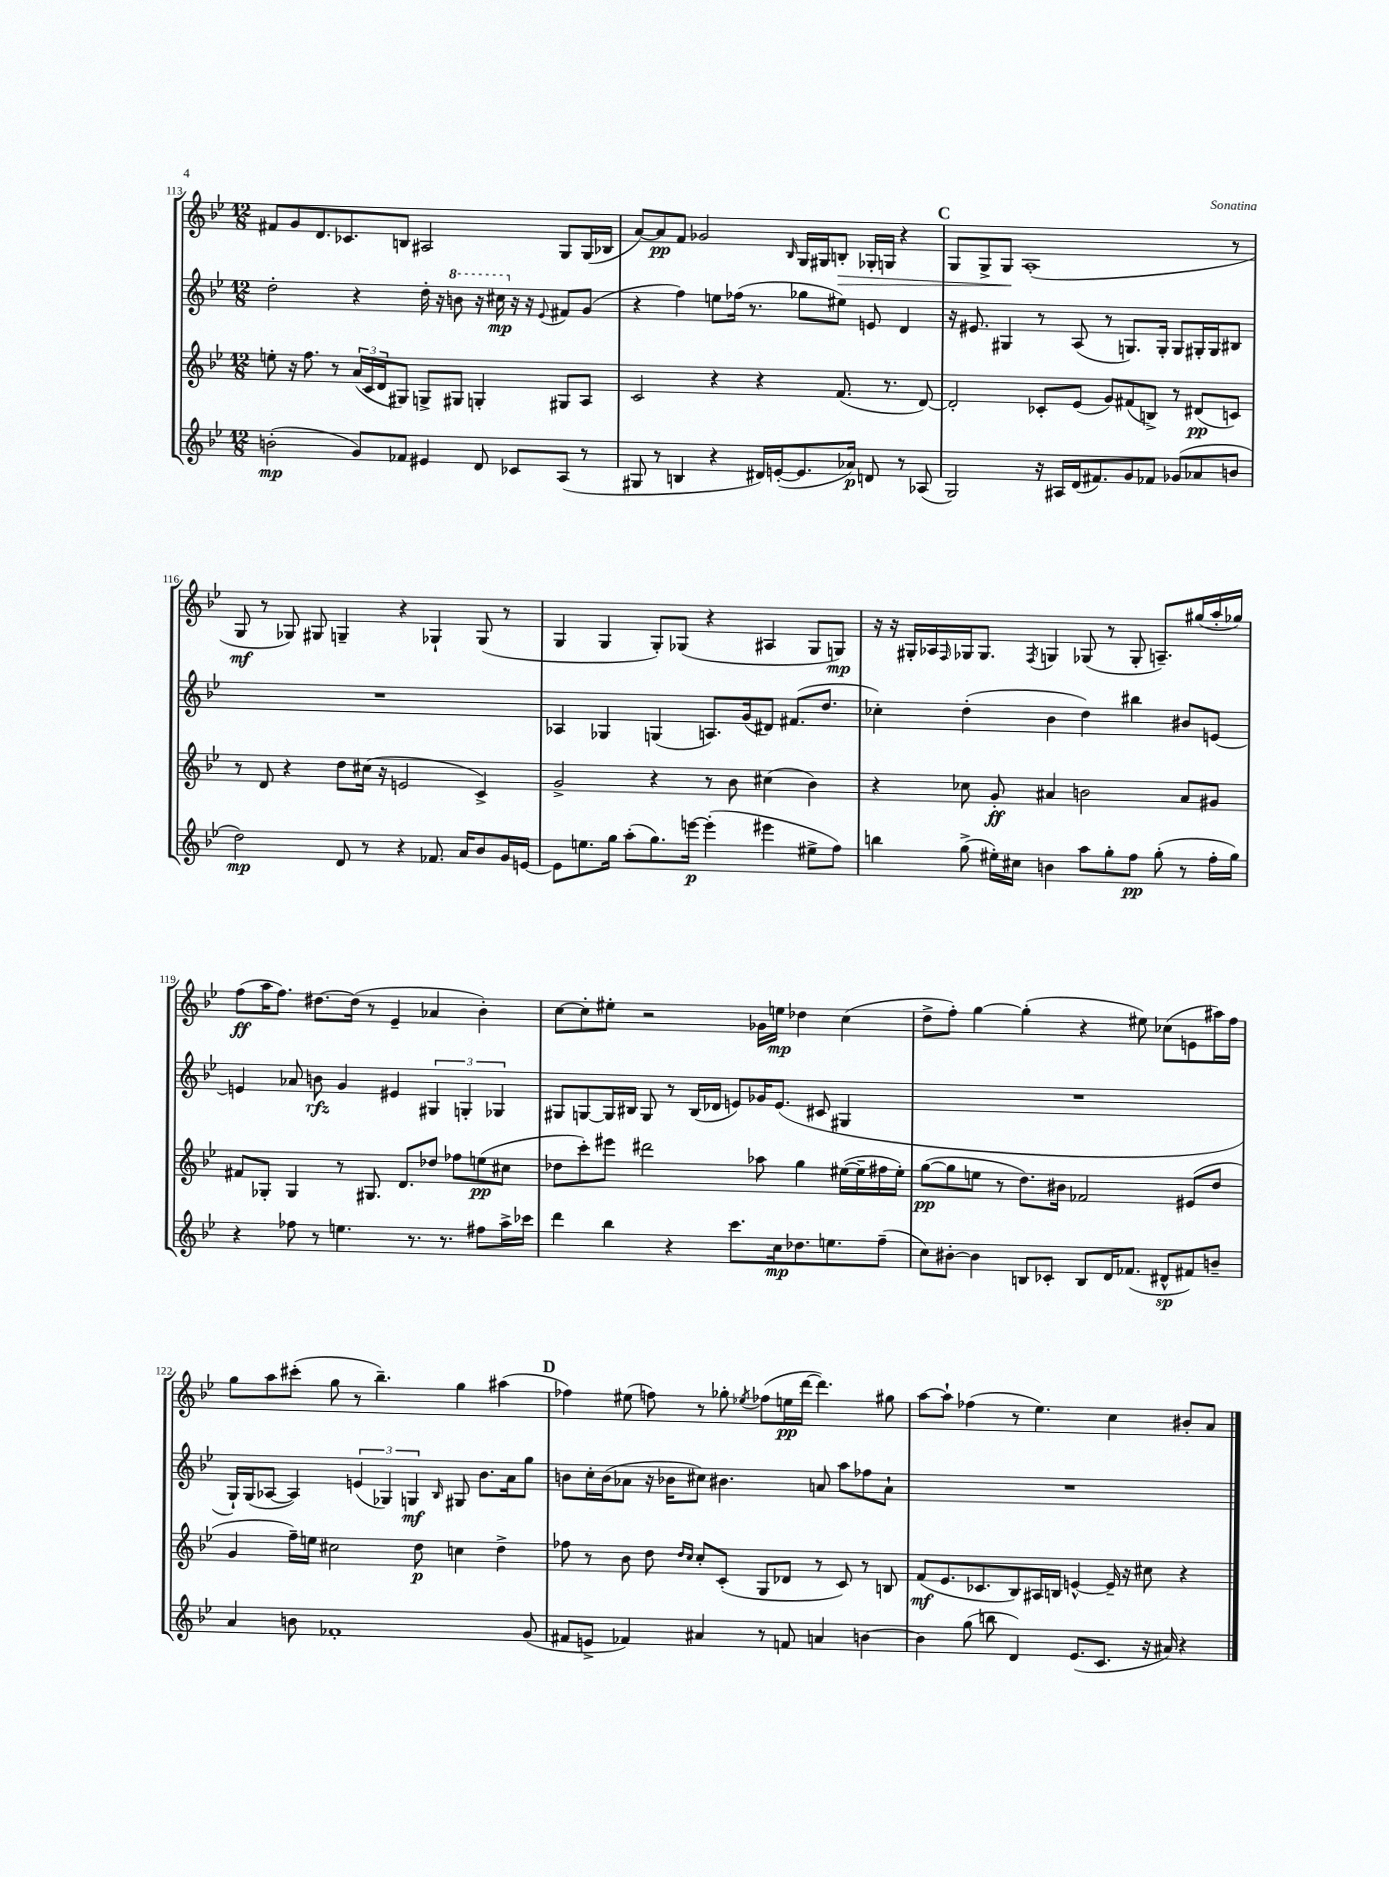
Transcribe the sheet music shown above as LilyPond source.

<<
\new StaffGroup <<
\new Staff = "s0" {
    \clef treble \key bes \major \numericTimeSignature \time 12/8
    fis'8 g'8 d'8. ces'8. b8 ais2 g8 g16( bes16 |
    a'8~) a'8\pp f'8 ges'2 \grace { bes16 } g16 gis16 b8-.\> ges16-. g16 r4 |
    \mark \markup { \bold "C" } g8 g8-> g8\! a1-.( r8 |
    g8\mf r8 ges8) gis8 g4-- r4 ges4-! ges8( r8 |
    g4 g4 g8-.) ges8( r4 ais4 ges8 g8\mp) |
    r16 r16 gis16-. aes16 \grace { f16 } ges16 ges8. \acciaccatura { f8 } g4 ges8( r8 ges8-. a8.--) gis''16( a''16-. ges''16) |
    f''8\ff( a''16 f''8.) dis''8.~ dis''16( r8 ees'4-- aes'4 bes'4-.) |
    c''8~ c''8-. eis''8-. r2 ges'16 e''16\mp des''4 c''4( |
    d''8-> f''8-.) g''4~ g''4-.( r4 eis''8) ces''8( e'8 ais''16) f''16 |
    g''8 a''8 cis'''8-.( g''8 r8 bes''4.--) g''4 ais''4( |
    \mark \markup { \bold "D" } fes''4) eis''8( f''8) r8 ges''8-. \acciaccatura { ees''8 } fes''8( e''16\pp d'''16~ d'''4.) gis''8 |
    a''8~ a''8-! fes''4( r8 ees''4.) c''4 bis'8-. a'8 \bar "|." |
}
\new Staff = "s1" {
    \clef treble \key bes \major \numericTimeSignature \time 12/8
    d''2-. r4 d''16-. r16 \ottava #1 b''8 r16 cis'''16\mp \ottava #0 r16 r16 \appoggiatura { ees'8 } fis'8 g'8( |
    r4 f''4) e''8 fes''16( r8. ges''8 eis''8) e'8 d'4 |
    \mark \markup { \bold "C" } r16 eis'8. gis4 r8 a8( r8 g8.) g16-. g8 gis16-. gis16 bis8 |
    R1. |
    aes4 ges4 g4( a8.) g'16( dis'8) fis'8.( d''8. |
    ces''4-.) d''4-.( bes'4 d''4) bis''4 bis'8 e'8~ |
    e'4 aes'8 b'8\rfz g'4 eis'4 \tuplet 3/2 { gis4 g4-. ges4 } |
    gis8 g8~ g16 bis16 g8 r8 bis16( des'16 e'8) ges'16 e'8.( cis'8 gis4 |
    R1. |
    g16-!) g16( aes8~ aes4) \tuplet 3/2 { e'4( ges4) g4\mf } \grace { bes16 } gis8 bes'8. a'16 g''8 |
    \mark \markup { \bold "D" } b'8 c''16-. b'16( aes'8 r16 bes'16 cis''8) bis'4. a'8 a''8 fes''8 a'8-! |
    R1. \bar "|." |
}
\new Staff = "s2" {
    \clef treble \key bes \major \numericTimeSignature \time 12/8
    e''8-. r16 f''8. r8 \tuplet 3/2 { a'16( c'16 d'16 } gis8) g8-> gis8 g4-. gis8 a8 |
    c'2 r4 r4 f'8.( r8. d'8~) |
    \mark \markup { \bold "C" } d'2-. ces'8-. ees'8( g'8) fis'8( b8->) r8 dis'8\pp( c'8) |
    r8 d'8 r4 d''8 cis''16( r16 e'2 c'4->) |
    g'2-> r4 r8 bes'8 cis''4( bes'4) |
    r4 ces''8 g'8-.\ff ais'4 b'2 ais'8 gis'8 |
    fis'8 ges8-. ges4 r8 gis8. d'8. des''8 fes''8 e''8\pp( cis''8 |
    des''8 c'''8-.) eis'''8 dis'''2 aes''8 g''4 eis''16~( eis''16-- fis''16 eis''16-.) |
    g''8~\pp( g''8 e''8 r8 d''8.) bis'16 fes'2 eis'8( d''8 |
    g'4 f''16--) e''16 cis''2 d''8\p c''4 d''4-> |
    \mark \markup { \bold "D" } fes''8 r8 bes'8 d''8 \grace { d''16 c''16 } c''8-. c'8-.( g8 des'8 r8 c'8) r8 b8 |
    f'8\mf( ees'8. ces'8. bes8) ais16 b16 e'4~-^ e'16-- r16 cis''8 r4 \bar "|." |
}
\new Staff = "s3" {
    \clef treble \key bes \major \numericTimeSignature \time 12/8
    b'2-.\mp( g'8) fes'8 eis'4 d'8 ces'8 a8( r8 |
    gis8 r8 b4 r4 dis'16) e'16~-.( e'8. aes'16\p) d'8 r8 aes8( |
    \mark \markup { \bold "C" } g2) r16 ais16 d'16( fis'8.) g'8 fes'8 ges'8( aes'8 b'8 |
    d''2\mp) d'8 r8 r4 fes'8. a'16 bes'8 g'16 e'16~ |
    e'8 e''8. g''16 a''8-.( g''8.) e'''16~\p e'''4-.( eis'''4 eis''8-> f''8) |
    b''4 g''8->( eis''16-.) cis''16 b'4 a''8 g''8-. f''8\pp g''8-.( r8 f''16-. g''16) |
    r4 fes''8 r8 e''4. r8. r8. fis''8 a''16-> ces'''16 |
    d'''4 bes''4 r4 c'''8. c''16\mp des''8. e''8. f''8--( |
    c''8) bis'8~-. bis'4 b8 ces'8-. b8 d'16 fes'8.( dis'8-^\sp fis'8) b'8-- |
    a'4 b'8 fes'1-. g'8( |
    \mark \markup { \bold "D" } fis'8 e'8-> fes'4) ais'4 r8 f'8 a'4 b'4~ |
    b'4 g''8( b''8 d'4) ees'8.( c'8. r16 ais'16) r4 \bar "|." |
}
>>
>>
\layout { \context { \Score currentBarNumber = #113 } }
